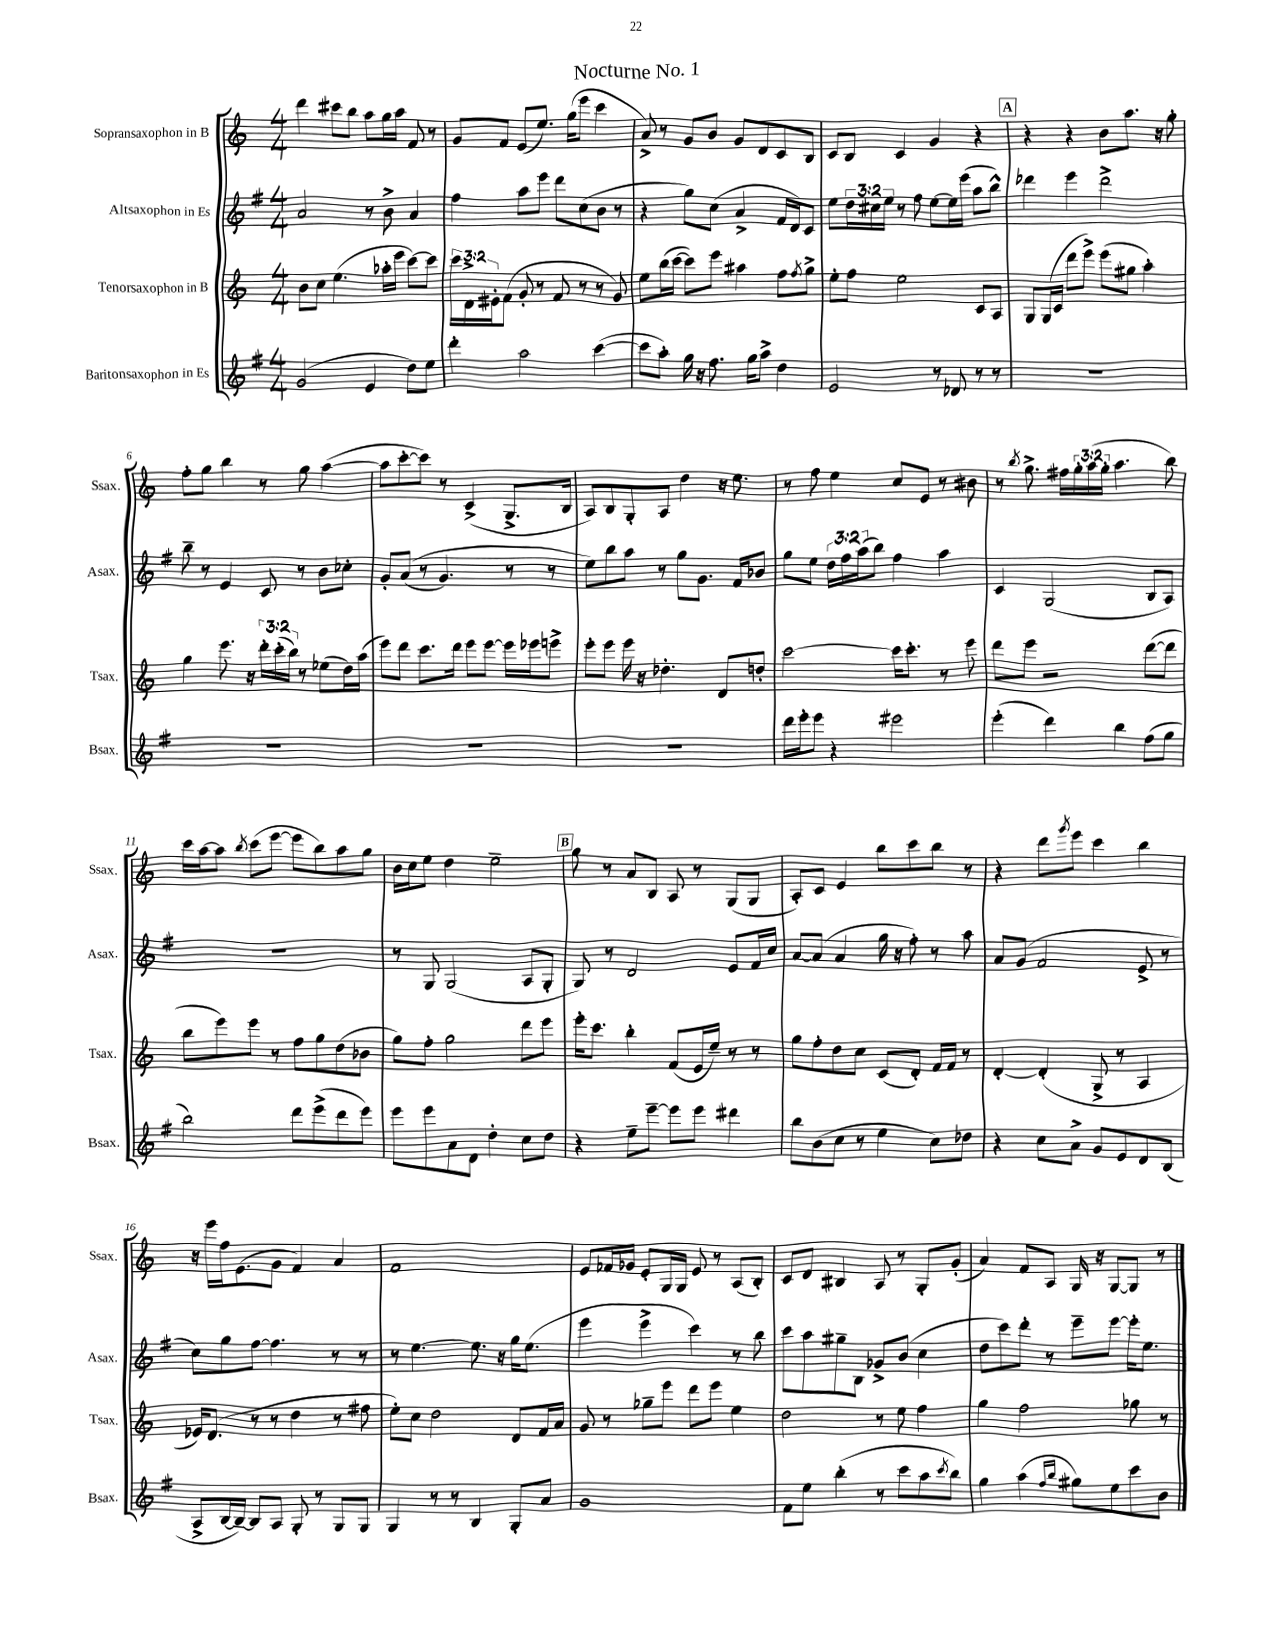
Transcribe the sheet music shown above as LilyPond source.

\header { title = "Nocturne No. 1" }
<<
\new StaffGroup <<
\new Staff = "s0" \with { instrumentName = "Sopransaxophon in B" shortInstrumentName = "Ssax." } {
    \clef treble \key c \major \numericTimeSignature \time 4/4 \override Staff.TupletNumber.text = #tuplet-number::calc-fraction-text
    d'''4 cis'''8 b''8 a''8 g''16 a''16 f'8 r8 |
    g'8 f'8 e'8( e''8.) g''16( e'''8 c'''4 |
    a'8->) r8 g'8 b'8 g'8 d'8 c'8 b8 |
    c'8 b8 c'4 g'4 r4 |
    \mark \markup { \box "A" } r4 r4 b'8 a''8. r16 g''8-. |
    f''8-. g''8 b''4 r8 g''8 a''4~( |
    a''8 c'''8~-. c'''8) r8 c'4->( g8.-> b16 |
    a8) b8 g8-. a8 d''4 r16 e''8. |
    r8 f''8 e''4 c''8 e'8 r8 bis'8 |
    r8 \acciaccatura { b''8 } g''8.-> fis''16 \tuplet 3/2 { g''16-. a''16( g''16-. } a''4. b''8) |
    c'''16 a''16~ a''8 \acciaccatura { b''8 } c'''8( e'''8~ e'''8 b''8) a''8 g''8 |
    b'16 c''16 e''8 d''4 e''2-- |
    \mark \markup { \box "B" } g''8 r8 a'8 b8 a8 r8 g8( g8 |
    a8-.) c'8 e'4 b''8 c'''8 b''8 r8 |
    r4 d'''8 \acciaccatura { g'''8 } e'''8 c'''4 b''4 |
    r16 e'''16 f''16 e'8.( g'8 f'4) a'4 |
    f'1 |
    e'8 fes'16 ges'16 e'8-. g16 g16 e'8 r8 a8( b8-.) |
    c'8 d'8 bis4 a8 r8 g8-. g'8-.( |
    a'4) f'8 a8 g16 r16 g8~ g8 r8 \bar "|." |
}
\new Staff = "s1" \with { instrumentName = "Altsaxophon in Es" shortInstrumentName = "Asax." } {
    \clef treble \key g \major \numericTimeSignature \time 4/4 \override Staff.TupletNumber.text = #tuplet-number::calc-fraction-text
    a'2 r8 b'8-> a'4 |
    fis''4 a''8 e'''8 d'''8 c''8( b'8 r8 |
    r4 g''8) c''8( a'4-> fis'16 d'16) c'8 |
    e''8 \tuplet 3/2 { d''16 cis''16 e''16 } r8 fis''8 e''8~ e''16 e'''16( a''8 b''8-^) |
    \mark \markup { \box "A" } des'''4 e'''4 des'''2-> |
    b''8-- r8 e'4 c'8 r8 b'8 ces''8-. |
    g'8-. a'8(\( r8 g'4.) r8 r8 |
    e''8\) b''8 a''8 r8 g''8 g'8. fis'16 bes'8 |
    g''8 e''8 \tuplet 3/2 { d''16 fis''16 a''16( } b''8) fis''4 a''4 |
    c'4 g2( b8 a8) |
    R1 |
    r8 g8 g2( a8 g8-. |
    \mark \markup { \box "B" } g8) r8 d'2 e'8 fis'16 c''16 |
    a'8~ a'8( a'4 g''16 r16 fis''8-.) r8 a''8 |
    a'8 g'8( fis'2 e'8-> r8 |
    c''8) g''8 fis''8~ fis''4. r8 r8 |
    r8 e''4.~ e''8. r16 g''16 e''8.( |
    e'''4 e'''4-> c'''4) r8 b''8 |
    c'''8 a''8 gis''8-- b8 ges'8-> b'8( c''4 |
    d''8 c'''8) d'''8-. r8 e'''8-- e'''8~ e'''16-. e''8. \bar "|." |
}
\new Staff = "s2" \with { instrumentName = "Tenorsaxophon in B" shortInstrumentName = "Tsax." } {
    \clef treble \key c \major \numericTimeSignature \time 4/4 \override Staff.TupletNumber.text = #tuplet-number::calc-fraction-text
    b'8 c''8 e''4.( aes''16-. e'''16 c'''8~) c'''8 |
    \tuplet 3/2 { c'''16 d'16-> eis'16-. } f'8( g'8-. r8 f'8 r8 r8 g'8) |
    e''8 b''16( c'''16~ c'''8) e'''8 ais''4 f''8 \acciaccatura { f''8 } g''8-> |
    e''8-. f''8 e''2 c'8 a8 |
    \mark \markup { \box "A" } g8 g16( c'16 d'''8 e'''8->) e'''8( gis''8 a''4-.) |
    g''4 e'''8. r16 \tuplet 3/2 { d'''16-. c'''16-.( b''16) } r8 ees''8( d''16) a''16( |
    e'''8) d'''8 c'''8. d'''16 e'''8 e'''8~ e'''16 ees'''16 e'''8-> |
    e'''8-. e'''8 e'''16 r16 des''4.-. d'8 d''8-. |
    c'''2~ c'''16 c'''8.-. r8 e'''8 |
    d'''8 e'''8 r2 d'''8~( d'''8 |
    b''8 e'''8) e'''8 r8 f''8 g''8 d''8( bes'8 |
    g''8) f''8-. g''2 d'''8 e'''8 |
    \mark \markup { \box "B" } e'''16-. c'''8. b''4-. f'8( e'16 e''16--) r8 r8 |
    g''8 f''8-. d''8 c''8 c'8( d'8-.) f'16 f'16 r8 |
    d'4~-. d'4-.( g8-> r8 a4 |
    ees'16) d'8.( r8 r8 d''4 r8 fis''8 |
    e''8-.) c''8 d''2 d'8 f'16 a'16 |
    g'8 r8 ges''8-- e'''8 d'''8 e'''8 e''4 |
    d''2 r8 e''8 f''4 |
    g''4 f''2 ges''8 r8 \bar "|." |
}
\new Staff = "s3" \with { instrumentName = "Baritonsaxophon in Es" shortInstrumentName = "Bsax." } {
    \clef treble \key g \major \numericTimeSignature \time 4/4
    g'2( e'4 d''8) e''8 |
    d'''4-. a''2 c'''4~( |
    c'''8 a''8-.) g''16 r16 fis''8. g''16 a''8-> d''4 |
    e'2 r8 des'8 r8 r8 |
    \mark \markup { \box "A" } R1 |
    R1 |
    R1 |
    R1 |
    d'''16 e'''16-. e'''8 r4 eis'''2 |
    e'''4-.( d'''4) b''4 fis''8( g''8 |
    b''2) d'''8 e'''8->( d'''8 e'''8) |
    e'''8 e'''8 a'8 d'8 d''4-. c''8 d''8 |
    \mark \markup { \box "B" } r4 e''8-- e'''8~-- e'''8 e'''8 dis'''4 |
    b''8 b'8( c''8 r8 e''4 c''8) des''8 |
    r4 c''8 a'8-> g'8 e'8 d'8 b8( |
    a8-> b16~ b16~--) b8 a8 g8-. r8 g8 g8 |
    g4 r8 r8 b4 g8-. a'8 |
    g'1 |
    fis'8 e''8 b''4-.( r8 c'''8 a''8 \acciaccatura { c'''8 } b''8) |
    g''4 a''4( \grace { fis''16 b''16 } gis''8) e''8 c'''8 b'8 \bar "|." |
}
>>
>>
